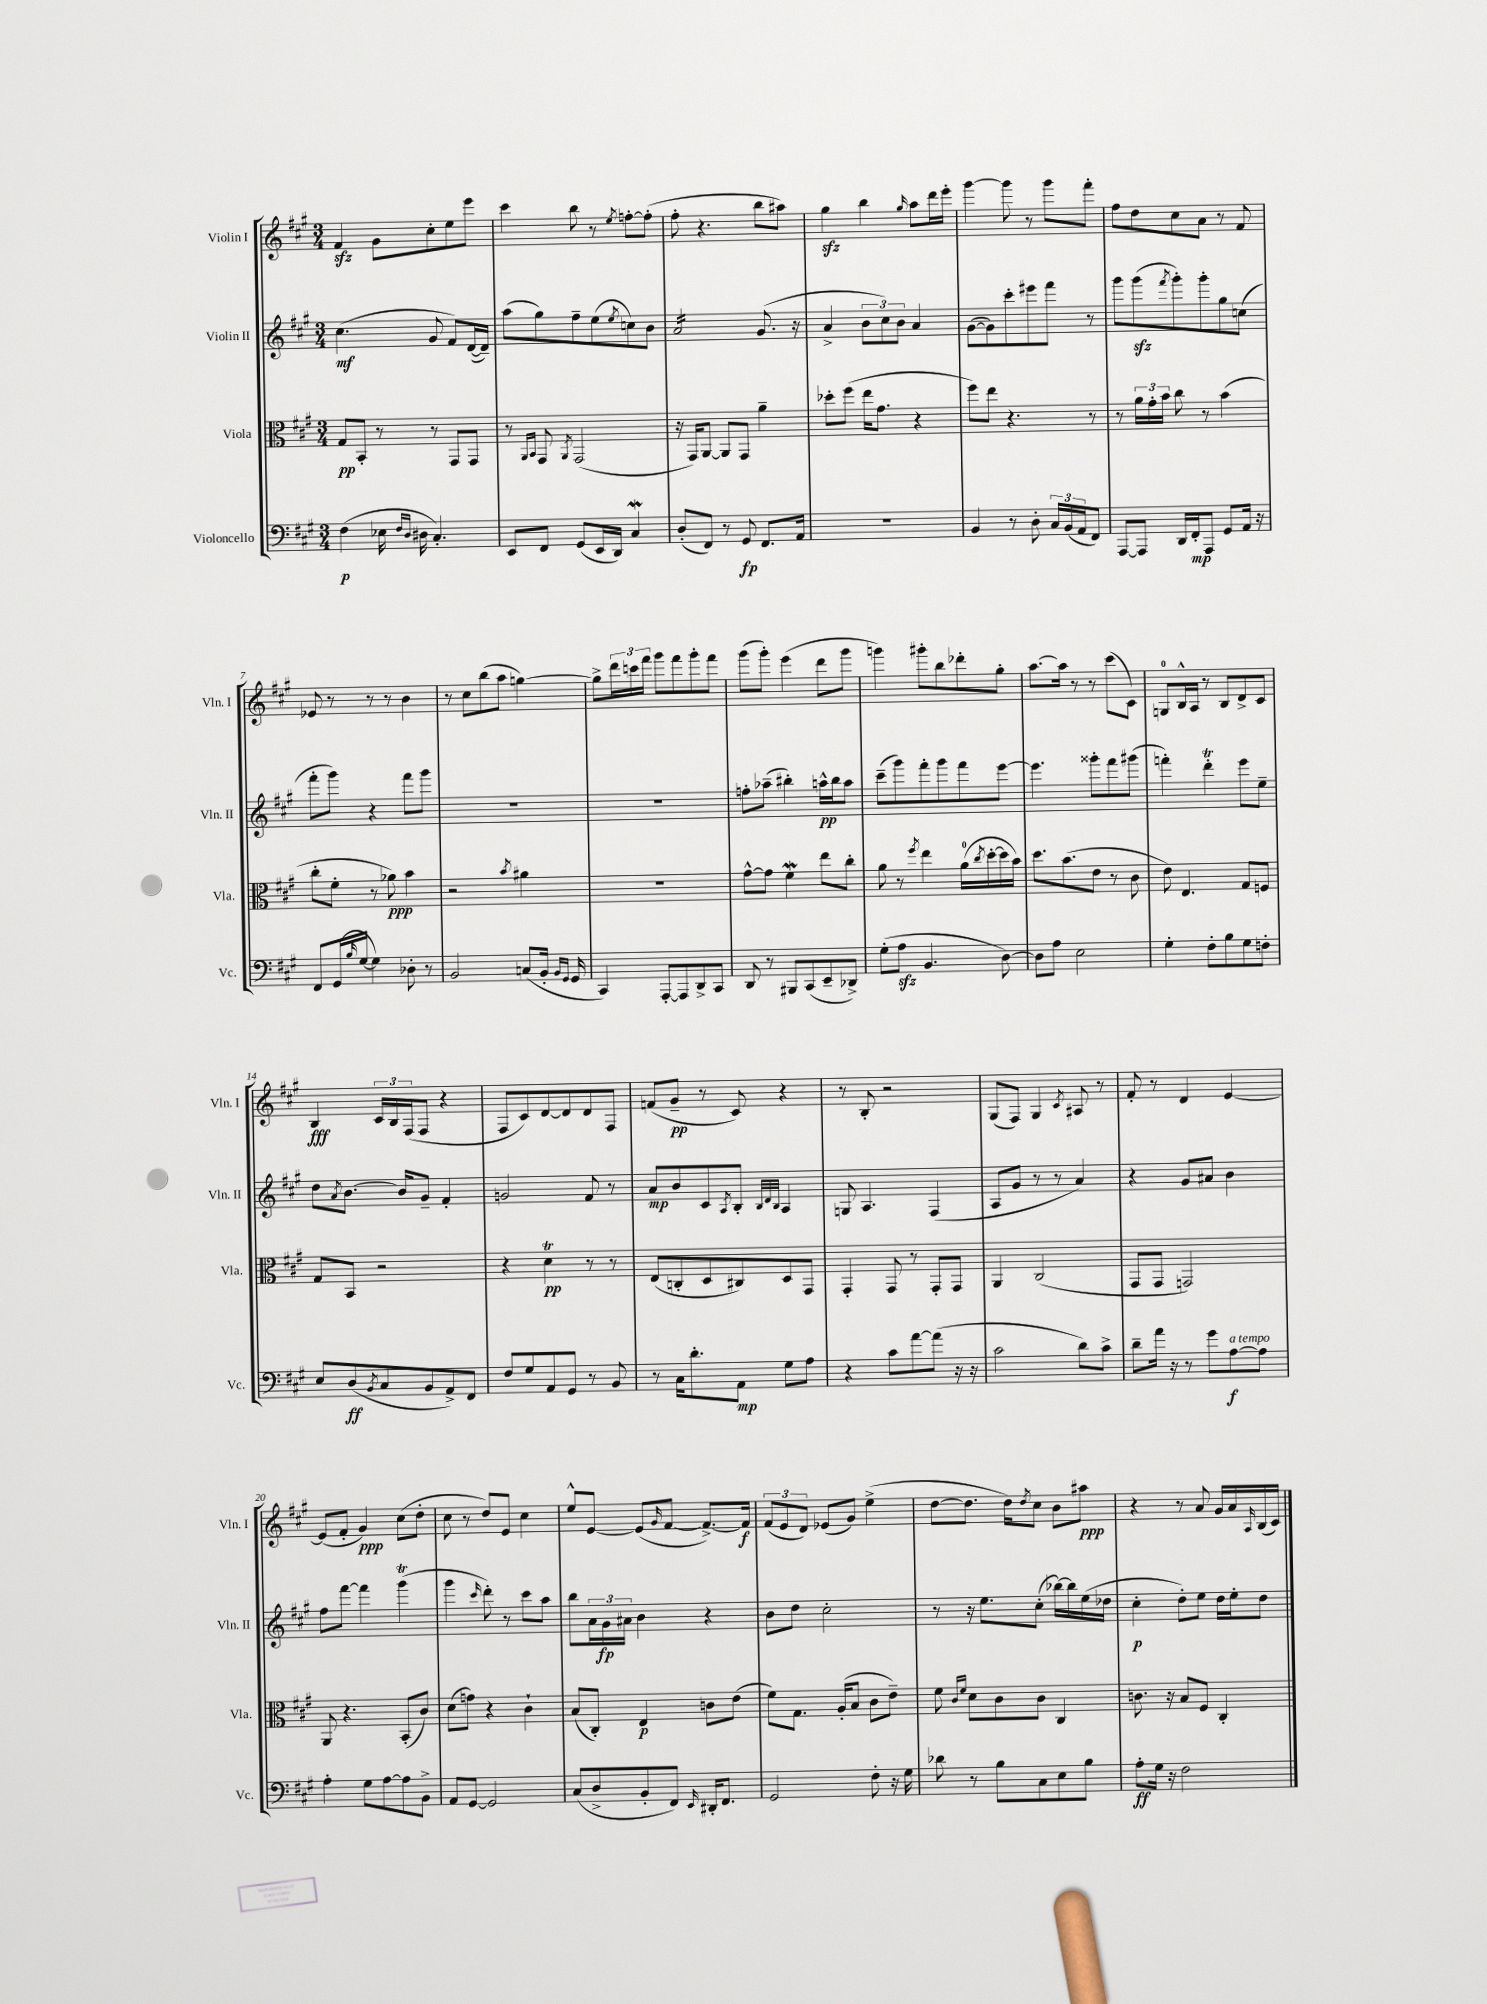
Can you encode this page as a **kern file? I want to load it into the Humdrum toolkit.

**kern	**kern	**kern	**kern
*staff4	*staff3	*staff2	*staff1
*clefF4	*clefC3	*clefG2	*clefG2
*k[f#c#g#]	*k[f#c#g#]	*k[f#c#g#]	*k[f#c#g#]
*M3/4	*M3/4	*M3/4	*M3/4
(4F#	8G#	(4.cc#	4f#
.	8BB'	.	.
16E-	8r	.	8g#
16qqF#	.	.	.
16qqD	.	.	.
16D#	.	.	.
4.C#')	8r	8g#	8cc#'
.	8GG#	8f#)	8ee
.	8GG#	([16d	8eee
.	.	16d~])	.
=	=	=	=
8EE	8r	(8aa	4ccc#
.	16qqAA	.	.
.	16qqBB	.	.
8FF#	8GG#	8gg#)	.
.	8qAA	.	.
(8GG#	(2GG#	8ff#~	8bb
16EE	.	(8ee	8r
16DD)	.	.	.
.	.	8qee	8qee
4C#	.	8cc)	[8ff'
.	.	8b	(8ff']
=	=	=	=
(8D'	16r	2a	8ff#'
.	16GG#)	.	.
8FF#)	[8AA	.	4.r
8r	8AA]	.	.
8GG#	8GG#	.	.
8.FF#	4a~	(8.g#	8bb
.	.	.	8aa#)
16AA	.	16r	.
=	=	=	=
2.r	8dd-'	4a^	4gg#
.	(8ff#	.	.
.	16ee	12b	4bb
.	8.g#	.	.
.	.	12cc#)	.
.	.	12b	.
.	.	.	16qqgg#
.	4r	4a	8aa
.	.	.	16ddd
.	.	.	16eee'
=	=	=	=
4BB	8ff#)	([8g#	[4ggg#
.	8ee	8g#])	.
8r	4.r	8ccc#'	8ggg#]
8D'	.	8eee#	8r
24C#	.	8fff#	8ggg#
(24BB	.	.	.
24AA	.	.	.
8FF#)	8r	8r	8fff#'
=	=	=	=
[8AAA	8r	8ggg#	8ff#
8AAA]	24a	(8ggg#	8dd
.	24g#'	.	.
.	24b	.	.
.	.	8qfff#	.
16DD	8cc#	8ggg#')	8cc#
16FF#'	.	.	.
8AAA	8r	8ggg#'	8a
8GG#	(4b	8gg#	8r
16AA	.	(8cc	8f#
16r	.	.	.
=	=	=	=
8FF#	8cc#'	8fff#'	8e-
(16GG#	8f#'	8ggg#)	8r
16qqB	.	.	.
[16G#	.	.	.
4G#])	8r	4r	8r
.	8a-)	.	8r
8D-'	4b	8fff#	4b
8r	.	8ggg#	.
=	=	=	=
2BB	2r	2.r	8r
.	.	.	8cc#
.	.	.	(8bb
.	.	.	8aa
.	8qb	.	.
(8C	4a#	.	[4gg)
16BB'	.	.	.
16qqBB	.	.	.
16qqGG#	.	.	.
16GG#	.	.	.
=	=	=	=
4CC#)	2.r	2.r	8gg^]
.	.	.	24ddd
.	.	.	24ccc
.	.	.	24fff#
[8AAA'	.	.	8ggg#
8AAA]	.	.	8fff#
8DD^	.	.	8ggg#'
8CC#	.	.	8fff#
=	=	=	=
8DD	[8g#^^	8ff'	(8ggg#
8r	8g#]	(8aa-~	8ggg#')
8BBB#	4f#	4bb#')	(4eee
(8CC#	.	.	.
8EE~	8ee	16aa^^	8ddd
.	.	16bb#	.
8DD-^)	8cc#'	8aa	8ggg#
=	=	=	=
(8G#'	8a	(8ccc#~	4ggg)
8A	8r	8ggg#)	.
.	8qff#	.	.
4.BB	4ee	8fff#'	8ggg#'
.	.	8ggg#	8bb
.	(16a	8fff#	8ddd-'
.	8qcc#	.	.
.	[16dd'	.	.
[8D)	16dd]	[8eee	8gg#'
.	16b)	.	.
=	=	=	=
8D]	8.dd	4.eee]	[8.aa
8A	.	.	.
.	(8.b	.	16aa]
2E	.	.	8r
.	8e	8ggg##'	8r
.	8r	8fff#	(8ccc#
.	8c#	(8ggg#	8c#)
=	=	=	=
4G#'	8e)	4fff')	8G
.	4.E	.	16B^^
.	.	.	16A
8F#'	.	4ddd'	8r
8B	.	.	8B
8G#	8G#	8eee	8d^
8F'	8F	8ee~	8c#
=	=	=	=
8E	8G#	8dd	4B
.	.	8qa	.
(8D	8BB	[8.b	.
8qBB	.	.	.
8C#	2r	.	24c#
.	.	.	24B
.	.	16b]	.
.	.	.	(24F#
8BB	.	8g#~	8F#
8AA^)	.	4f#'	4r
8FF#	.	.	.
=	=	=	=
8F#	4r	2g	8F#
8G#	.	.	8c#)
8AA	4d	.	[8d
8GG#	.	.	8d]
8r	8r	8f#	8d
8BB	8r	8r	8F#
=	=	=	=
8r	(8E	8a	(8f
16C#	8C'	8b	8g#~
8.d'	.	.	.
.	8D	8c#	8r
.	.	8qA	.
8AA	8C#)	8B'	8c#)
.	.	32qqB	.
.	.	32qqd	.
.	.	32qqB	.
8G#	8D	4A	4r
8A	8GG#	.	.
=	=	=	=
4r	4GG#'	8G	8r
.	.	4.A	8B'
8c#	8GG#	.	2r
[8a	8r	.	.
(8a]	8GG#'	(4F#	.
16r	8GG#	.	.
16r	.	.	.
=	=	=	=
2c#	4AA	8A	(8G#
.	.	8g#	8F#)
.	(2C#	8r	4G#
.	.	8r	.
.	.	.	8qc#
8d)	.	4a)	8A#
8c#^	.	.	8r
=	=	=	=
8d~	8GG#	4r	8f#'
16a	8GG#	.	8r
16r	.	.	.
8r	2GG)	8g#	4d
8g#	.	8a#	.
[8A	.	4b	[4e
8A]	.	.	.
=	=	=	=
4A'	8AA	8ff#	(8e]
.	4.r	[8fff#	8f#'
8G#	.	4fff#]	4g#)
[8A	.	.	.
8A]	(8BB'	(4ggg#	(8cc#
8BB^	8c#)	.	8dd'
=	=	=	=
8AA	(8d	4ggg#	8cc#
[8GG#	8g)	.	8r
.	.	16qqccc#	.
2GG#]	4r	8ddd')	8dd)
.	.	8r	8e
.	4c#`	8ccc#	4cc#
.	.	8aa	.
=	=	=	=
(8C#	(8B	8bb	8ee^^
8D^	8C#')	24a	[8e
.	.	24g#	.
.	.	24a#	.
8BB'	4E	4b	(8e]
.	.	.	16qqg#
8FF#)	.	.	[8f#
16qqEE	.	.	.
16DD#'	8c	4r	8.f#^_)
8.FF#	.	.	.
.	(8e	.	.
.	.	.	16f#]
=	=	=	=
2GG#	8f#)	8b	(12f#
.	.	.	12e
.	8.G#	8dd	.
.	.	.	12d)
.	.	2cc#'	(8e-
.	(16A'	.	.
.	8B	.	8g#)
8F#'	8c#	.	(4ee^
16r	8e~)	.	.
16G#	.	.	.
=	=	=	=
8d-	8f#	8r	[8dd
.	16qqc#	.	.
.	16qqf#	.	.
8r	8d	16r	8.dd]
.	.	8.ee	.
8B	8c#	.	.
.	.	.	16dd)
.	.	.	8qdd
8C#	8c#	(8cc#'	8cc#
8E	4C#	[16bb-)	8b
.	.	16bb-]	.
8B	.	(16ee	8aa#
.	.	16dd-	.
=	=	=	=
8A'	8.c	4cc#'	4r
16G#	.	.	.
16r	16r	.	.
2F#	8B	8dd')	8r
.	8F#	8ee	8a
.	4C#'	16dd	16g#
.	.	16ee'	16a
.	.	.	16qqA
.	.	8dd	(16B
.	.	.	16c#)
==	==	==	==
*-	*-	*-	*-
